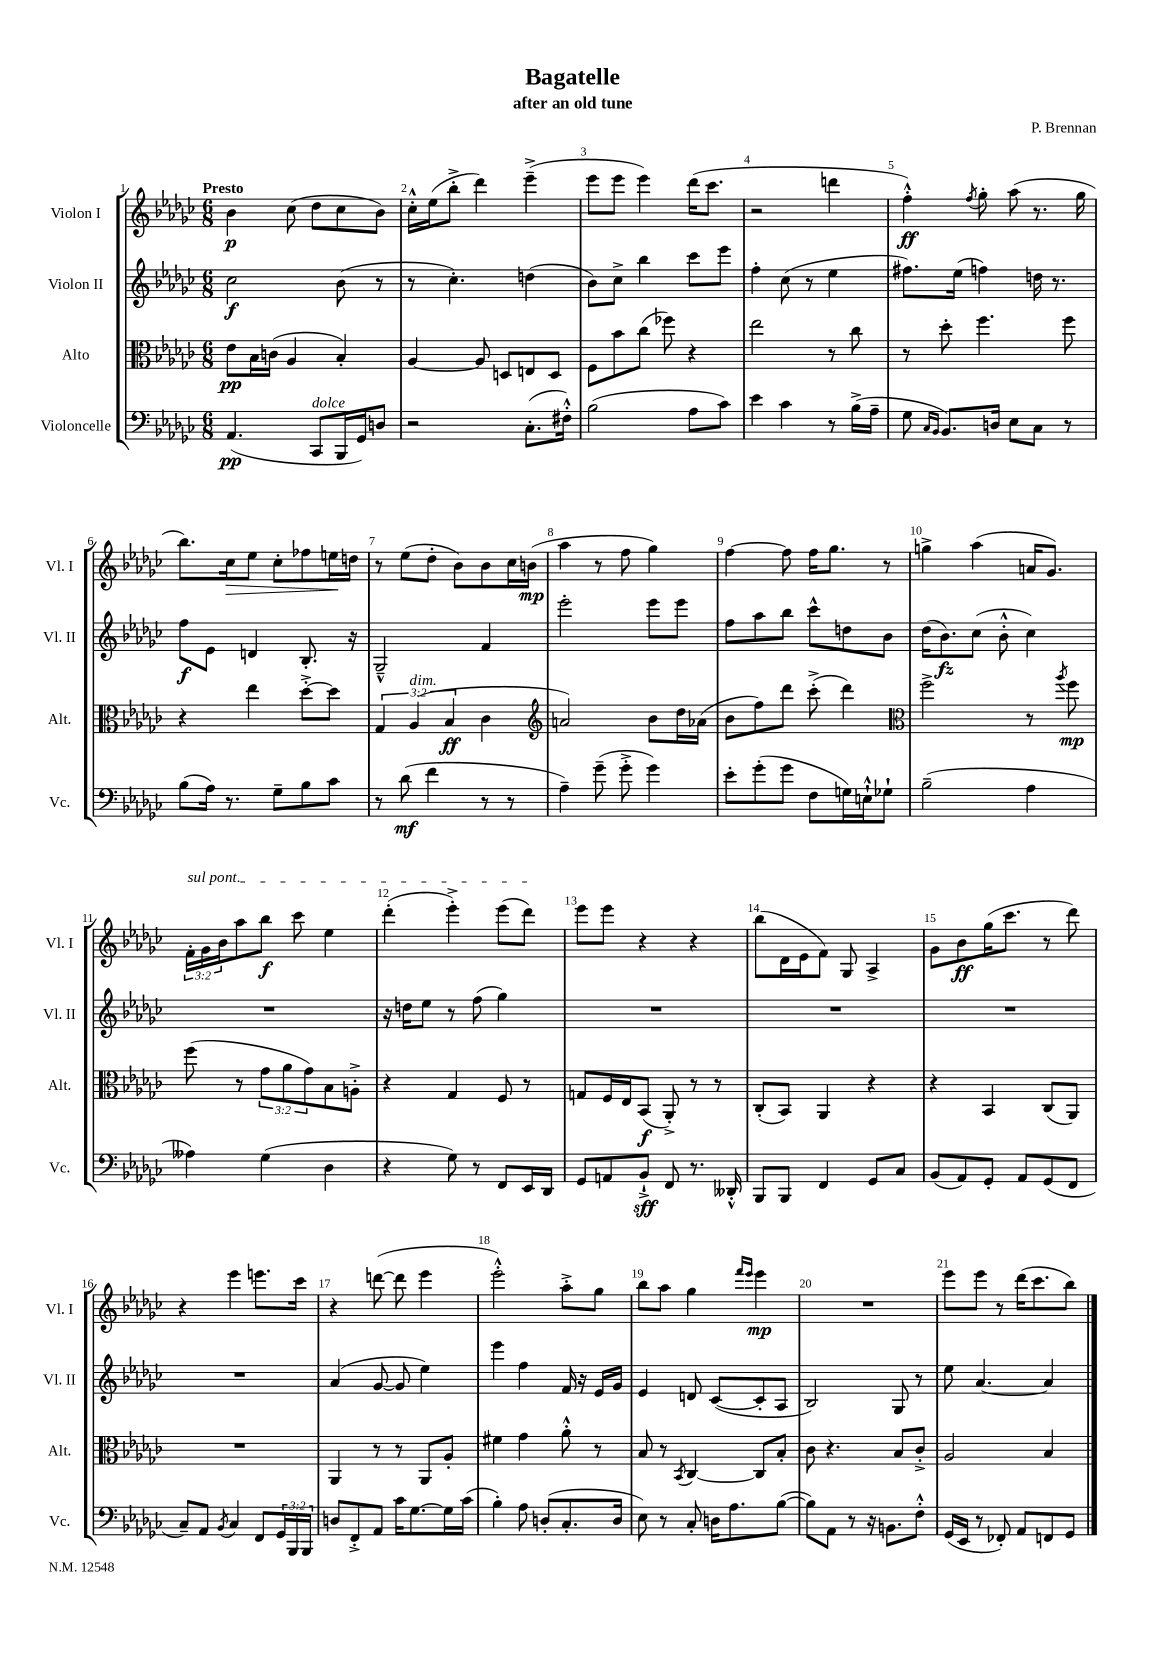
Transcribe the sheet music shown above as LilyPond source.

\header { title = "Bagatelle" composer = "P. Brennan" subtitle = "after an old tune" }
<<
\new StaffGroup <<
\new Staff = "s0" \with { instrumentName = "Violon I" shortInstrumentName = "Vl. I" } {
    \clef treble \key ges \major \numericTimeSignature \time 6/8 \override Staff.TupletNumber.text = #tuplet-number::calc-fraction-text \tempo "Presto"
    bes'4\p ces''8( des''8 ces''8 bes'8) |
    ces''16-.-^ ees''16( bes''8-.-> des'''4) ees'''4--->( |
    ees'''8 ees'''8 ees'''4) des'''16( ces'''8. |
    r2 d'''4 |
    f''4-.-^\ff) \acciaccatura { f''8 } ges''8-. aes''8( r8. ges''16 |
    bes''8.) ces''16\> ees''8 ces''8-. fes''8 e''16\! d''16 |
    r8 ees''8( des''8-. bes'8) bes'8 ces''16 b'16\mp( |
    aes''4 r8 f''8 ges''4) |
    f''4~ f''8 f''16 ges''8. r8 |
    g''4-> aes''4( a'16 ges'8.) |
    \tuplet 3/2 { \once \override TextSpanner.bound-details.left.text = \markup { \italic "sul pont." } f'16-.\startTextSpan ges'16 bes'16 } aes''8 bes''8\f ces'''8 ees''4 |
    des'''4-.( ees'''4-.->) ees'''8( des'''8\stopTextSpan) |
    ees'''8 ees'''8 r4 r4 |
    bes''8( des'16 ees'16 f'8) ges8 aes4-> |
    ges'8 bes'8\ff ges''16( ces'''8. r8 des'''8) |
    r4 ees'''4 e'''8. ces'''16 |
    r4 d'''8~( d'''8 ees'''4 |
    ees'''2-.-^) aes''8-.-> ges''8 |
    bes''8 aes''8 ges''4 \grace { f'''16 ees'''16 } ees'''4\mp |
    R2. |
    ees'''8 ees'''8 r8 des'''16( ces'''8. bes''8) \bar "|." |
}
\new Staff = "s1" \with { instrumentName = "Violon II" shortInstrumentName = "Vl. II" } {
    \clef treble \key ges \major \numericTimeSignature \time 6/8
    ces''2\f bes'8( r8 |
    r8 ces''4.-.) d''4( |
    bes'8) ces''8-> bes''4 ces'''8 ees'''8 |
    f''4-. ces''8( r8 ees''4 |
    fis''8.) ees''16( f''4) d''16 r8. |
    f''8\f ees'8 d'4 bes8.-. r16 |
    ges2---^ f'4 |
    ees'''2-. ees'''8 ees'''8 |
    f''8 aes''8 bes''8 ces'''8-^ d''8 bes'8 |
    des''16( bes'8.\fz) ces''8( bes'8-.-^ ces''4) |
    R2. |
    r16 d''16 ees''8 r8 f''8( ges''4) |
    R2. |
    R2. |
    R2. |
    R2. |
    aes'4( ges'8~ ges'8 ees''4) |
    ees'''4 f''4 f'16 r16 ees'16 ges'16 |
    ees'4 d'8 ces'8~( ces'8-. aes8 |
    bes2) ges8 r8 |
    ees''8 aes'4.~ aes'4 \bar "|." |
}
\new Staff = "s2" \with { instrumentName = "Alto" shortInstrumentName = "Alt." } {
    \clef alto \key ges \major \numericTimeSignature \time 6/8 \override Staff.TupletNumber.text = #tuplet-number::calc-fraction-text
    ees'8\pp bes16 c'16( aes4 bes4-.) |
    aes4~ aes8 d8 e8 d8 |
    f8 bes'8 ces''8( fes''8) r4 |
    ees''2 r8 ces''8 |
    r8 des''8-. f''4. f''8 |
    r4 ees''4 des''8~-.-> des''8 |
    \tuplet 3/2 { ges4 aes4^\markup { \italic "dim." }( bes4\ff } ces'4 |
    \clef treble a'2) bes'8 des''16 aes'16( |
    bes'8 f''8) des'''8 ces'''8-.->( des'''4) |
    \clef alto f''2-> r8 \acciaccatura { aes''8 } f''8\mp |
    f''8( r8 \tuplet 3/2 { ges'8 aes'8 ges'8) } bes8 a8-.-> |
    r4 ges4 f8 r8 |
    g8 f16 ees16 bes,8\f( aes,8-.->) r8 r8 |
    ces8-.( bes,8) aes,4 r4 |
    r4 bes,4 ces8( aes,8) |
    R2. |
    aes,4 r8 r8 aes,8 aes8-. |
    fis'4 ges'4 aes'8-.-^ r8 |
    bes8 r8 \acciaccatura { bes,8 } ces4~ ces8 bes8-. |
    ces'8 r4. bes8 ces'8-.-> |
    aes2 bes4 \bar "|." |
}
\new Staff = "s3" \with { instrumentName = "Violoncelle" shortInstrumentName = "Vc." } {
    \clef bass \key ges \major \numericTimeSignature \time 6/8 \override Staff.TupletNumber.text = #tuplet-number::calc-fraction-text
    aes,4.\pp( ces,8^\markup { \italic "dolce" } bes,,16 ges,16) d8 |
    r2 ces8.-.( fis16-.-^) |
    bes2( aes8 ces'8) |
    ees'4 ces'4 r8 bes16->( aes16-- |
    ges8 \grace { ces16 bes,16 } bes,8.) d16 ees8 ces8 r8 |
    bes8( aes16) r8. ges8-- bes8 ces'8 |
    r8 des'8\mf( f'4 r8 r8 |
    aes4--) ges'8--( ges'8-.-> ges'4) |
    ees'8-. ges'8-.( ges'8 f8 g16) e16-!-^ ges8-! |
    bes2--( aes4 |
    aeses4) ges4( des4 |
    r4 ges8) r8 f,8 ees,16 des,16 |
    ges,8 a,8 bes,8-!->\sff f,8 r8. deses,16-.-^ |
    bes,,8 bes,,8 f,4 ges,8 ces8 |
    bes,8( aes,8) ges,8-. aes,8 ges,8( f,8 |
    ces8--) aes,8 \acciaccatura { bes,8 } ces4 f,8 \tuplet 3/2 { ges,16 bes,,16 bes,,16 } |
    d8 f,8-.-> aes,8 ces'16 ges8.~ ges16 ces'16( |
    bes4-.) aes8 d8-.( ces8.-. d16 |
    ees8) r8 ces8-. d16 aes8. bes8~( |
    bes8) aes,8 r8 r16 b,8. f8-.-^ |
    ges,16( ees,16 r8 fes,8-.) aes,8 f,8 ges,8 \bar "|." |
}
>>
>>
\layout { \context { \Score \override BarNumber.break-visibility = ##(#f #t #t) barNumberVisibility = #all-bar-numbers-visible } }
